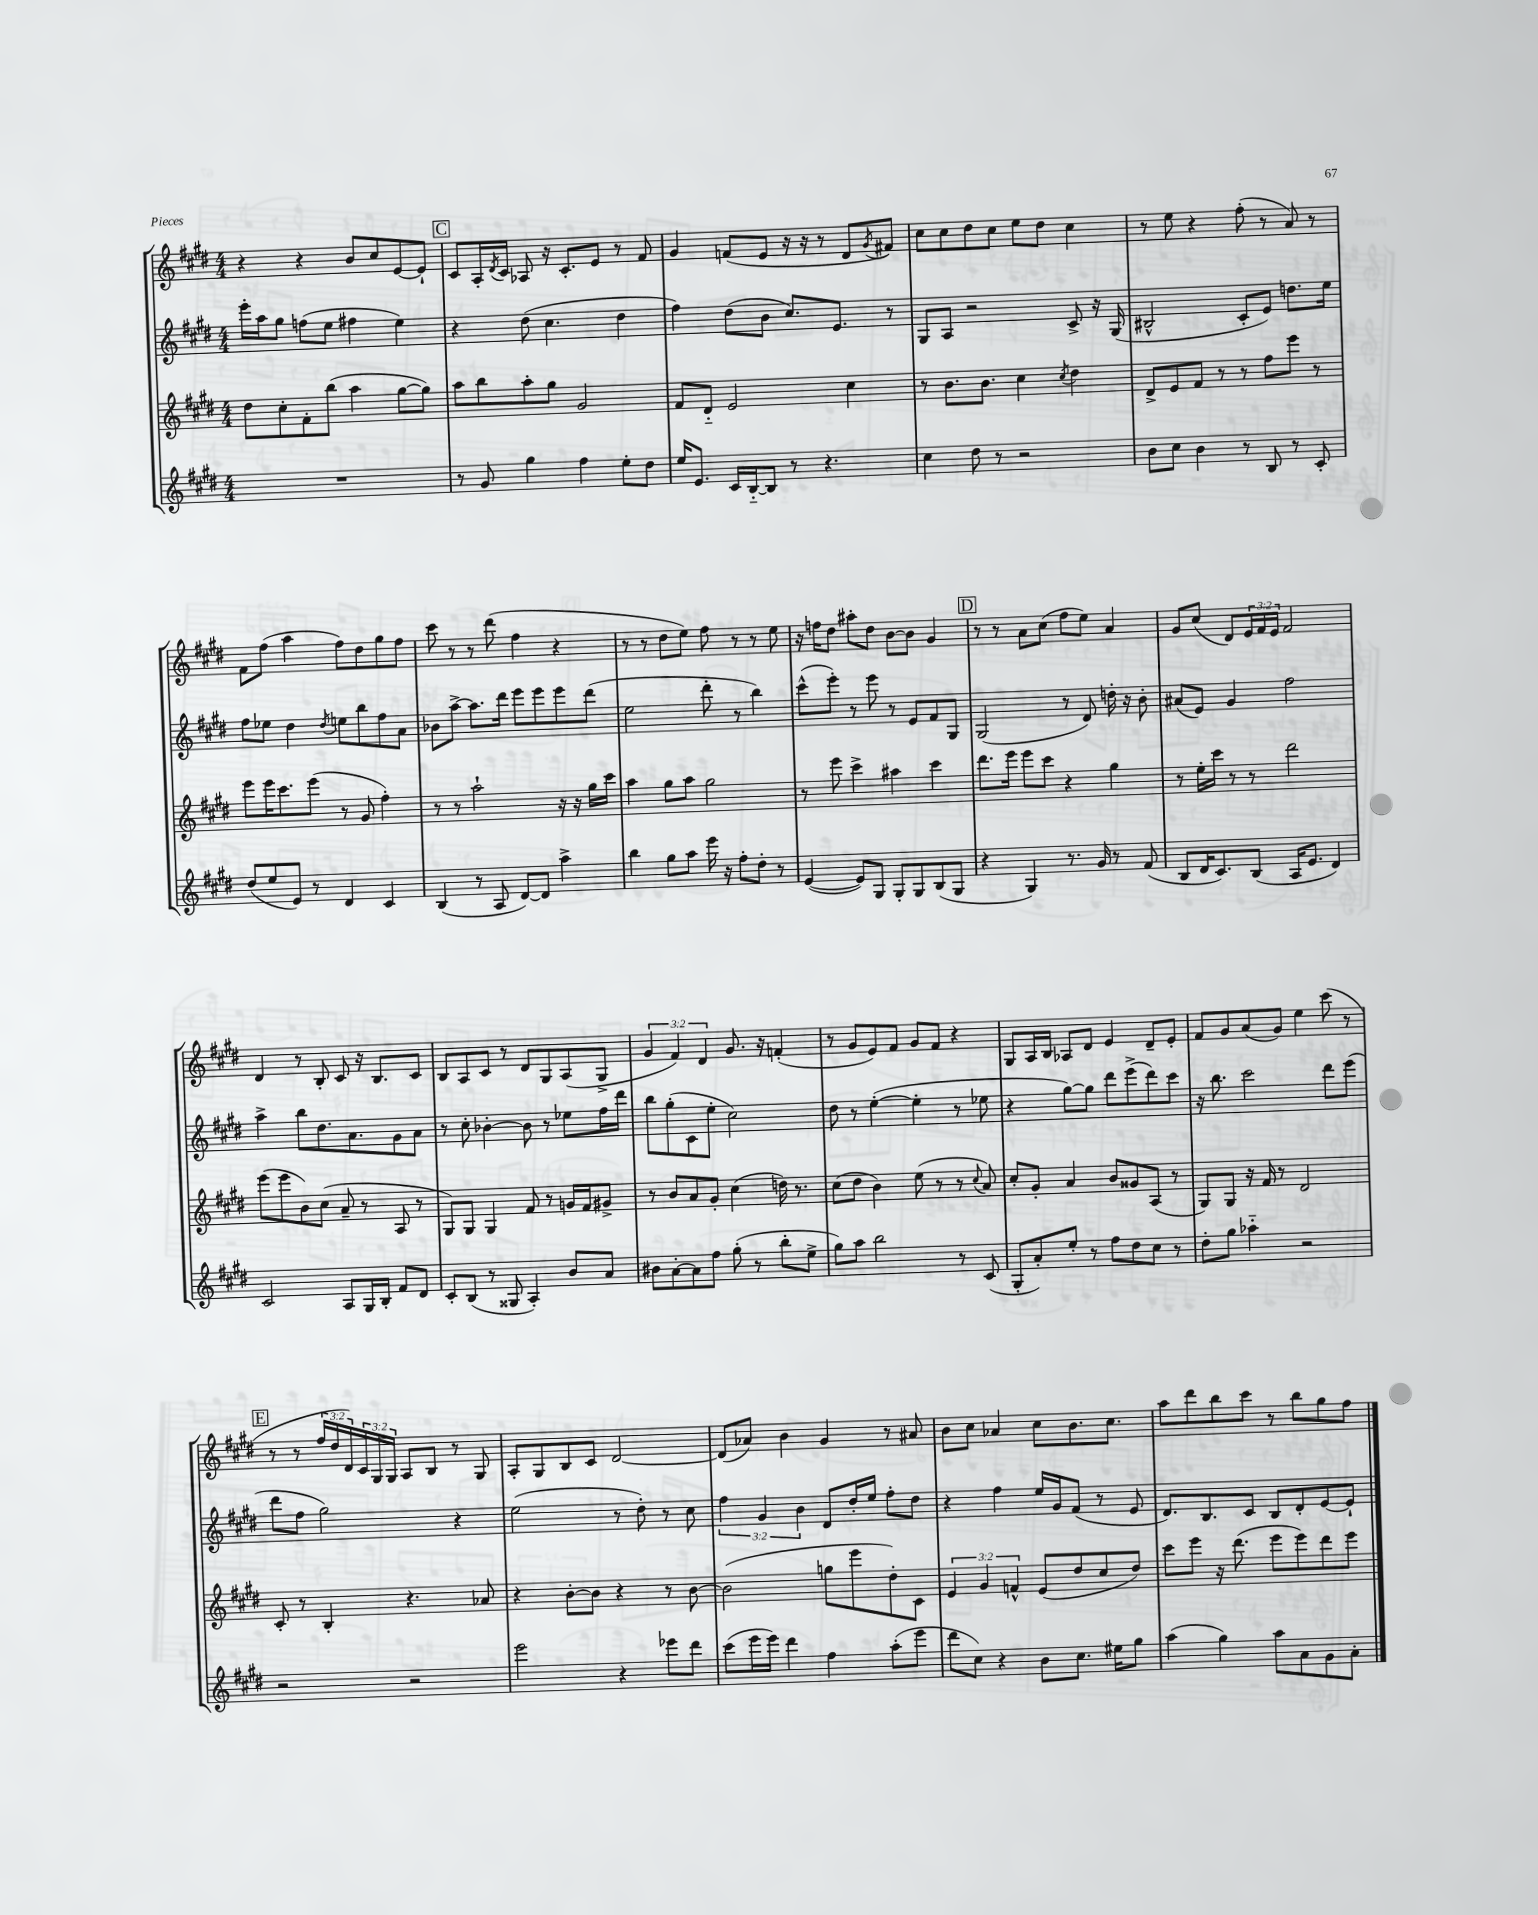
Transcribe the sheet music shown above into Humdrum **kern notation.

**kern	**kern	**kern	**kern
*part4	*part3	*part2	*part1
*staff4	*staff3	*staff2	*staff1
*clefG2	*clefG2	*clefG2	*clefG2
*k[f#c#g#d#]	*k[f#c#g#d#]	*k[f#c#g#d#]	*k[f#c#g#d#]
*M4/4	*M4/4	*M4/4	*M4/4
=87	=87	=87	=87
1r	8dd#\L	16eee'\LL	4r
.	.	16aa\J	.
.	8cc#'\	8gg#\J	.
.	8f#'\	(8ffn\L	4r
.	(8bb\J	8ee\J	.
.	4aa\	4ff#X\	8b/L
.	.	.	8cc#/
.	[8gg#\L	4ee\)	[8e/
.	8gg#\J])	.	8e`/J]
!!LO:REH:place=s1:t=C
=88	=88	=88	=88
8r	8aa\L	4r	8c#/L
8g#/	8bb\	.	16A'/L
.	.	.	8qd#/
.	.	.	16c#/JJ
4gg#\	8aa'\	(8dd#\	8A-X/
.	8gg#\J	4.cc#\	16r
.	.	.	8.c#'/L
4ff#\	2g#/	.	.
.	.	.	8e/J
8ee'\L	.	4dd#\	8r
8dd#\J	.	.	8f#/
=89	=89	=89	=89
16ee/KL	8f#/L	4ff#\)	4g#/
8.e/J	.	.	.
.	8d#/J	.	.
16c#/LL	2e/	(8dd#\L	(8fn/L
[16B/J	.	.	.
8B/J]	.	8b\J	8e/J
8r	.	8.cc#/L)	16r
.	.	.	16r
4.r	.	.	8r
.	.	8.e/J	.
.	4cc#\	.	8d#/L
.	.	.	8qg#/
.	.	8r	8f#X/J)
=90	=90	=90	=90
4cc#\	8r	8G#/L	8cc#\L
.	8.b\L	8A/J	8cc#\
8dd#\	.	2r	8dd#\
.	8.b\J	.	.
8r	.	.	8cc#\J
2r	4cc#\	.	8ee\L
.	.	.	8dd#\J
.	8qcc#/	.	.
.	4dd#\	8c#^/	4cc#\
.	.	16r	.
.	.	(16G#/	.
=91	=91	=91	=91
8b\L	8d#^/L	2B#X^^/	8r
8cc#\J	8e/	.	8ee\
4b\	8f#/J	.	4r
.	8r	.	.
8r	8r	8c#'/L	(8ff#'\
8B/	8ff#\L	8e/J)	8r
8r	8eee\J	8.ddn\L	8a/)
8c#'/	8r	.	8r
.	.	16ee\Jk	.
!!LO:LB:g=z
=92	=92	=92	=92
(8dd#/L	8eee\L	8ff#\L	8f#\L
8ee/	16eee\K	8ee-X\J	(8ff#\J
.	8.ccc#\	.	.
8e/J)	.	4dd#\	4aa\
8r	(8eee\J	.	.
.	.	8qdd#/	.
4d#/	8r	8een\L	8ff#\L)
.	8g#/	8bb\	8dd#\
4c#/	4ff#'\)	8ff#\	8gg#\
.	.	8a\J	8ff#\J
=93	=93	=93	=93
(4B/	8r	8b-X\L	8ccc#\
.	8r	[8aa^\J	8r
8r	2aa`\	8.aa\L]	8r
8A/	.	.	(8ddd#\
.	.	16ddd#\Jk	.
[8d#/L)	.	8eee\L	4ff#\
8d#/J]	.	8eee\	.
4aa^\	16r	8eee\	4r
.	16r	.	.
.	16gg#\LL	(8ddd#\J	.
.	16ccc#\JJ	.	.
=94	=94	=94	=94
4bb\	4aa\	2ee\	8r
.	.	.	8r
8gg#\L	8gg#\L	.	8dd#\L
8aa\J	8aa\J	.	8ee\J)
16eee\	2gg#\	8ddd#'\	8ff#\
16r	.	.	.
8ff#'\L	.	8r	8r
8dd#'\J	.	4bb\)	8r
8r	.	.	8ee\
=95	=95	=95	=95
([4e/	8r	(8ccc#^^\L	16r
.	.	.	16ffn\KL
.	8eee\	8eee'\J)	8dd#\J
8e/L])	4ccc#^\	8r	8aa#X'\L
8G#/J	.	8eee\	8dd#\J
8G#'/L	4aa#X\	8r	[8b\L
8G#/	.	8e/L	8b\J]
(8B/	4ccc#\	8f#/	4g#/
8G#/J	.	8G#/J	.
!!LO:REH:place=s1:t=D
=96	=96	=96	=96
4r	8.ddd#\L	(2G#/	8r
.	.	.	8r
.	16eee\Jk	.	.
4G#/)	8eee\L	.	8a\L
.	8ccc#\J	.	(8cc#\J
8.r	4r	8r	8ff#\L
.	.	8d#/)	8ee\J)
16g#/	.	.	.
8r	4gg#\	16ddn'\	4a/
.	.	16r	.
(8f#/	.	8b'\	.
=97	=97	=97	=97
8B/L	8r	(8a#X/L	8g#/L
16d#/K	16ee'\LL	8e/J)	(8cc#/J
8.c#/)	16ccc#\JJ	.	.
.	8r	4g#/	8d#/L)
(8B/J	8r	.	24e/L
.	.	.	24f#/
.	.	.	24e/JJ
16A/KL	2ddd#\	2ff#\	2f#/
8.e/J	.	.	.
4d#/)	.	.	.
!!LO:LB:g=z
=98	=98	=98	=98
2c#/	(8eee\L	4aa^\	4d#/
.	8eee\	.	.
.	8b\)	8bb\L	8r
.	(8cc#\J	8.dd#\	8B'/
8A/L	8a~/	.	8c#/
.	.	8.a\	.
16G#/L	8r	.	16r
16B'/JJ	.	.	8.B/L
8f#/L	8A/	8g#\	.
8d#/J	8r	8a\J	8c#/J
=99	=99	=99	=99
8c#'/L	8G#/L)	8r	8B/L
(8B/J	8G#/J	8cc#'\	8A/
8r	4G#/	[4b-X'\	8c#/J
8G##X/	.	.	8r
4A'/)	8f#/	8b-\]	8d#/L
.	8r	8r	8G#/
8b/L	16gn/LL	8ee-X\L	(8A/
.	16f#/J	.	.
8a/J	8g#X^/J	16ff#\L	8G#^/J
.	.	16ddd#\JJ	.
=100	=100	=100	=100
8b#X\L	8r	8bb\L	6g#/
[8a'\	8b/L	(8gg#'\	.
.	.	.	6f#/)
8a\]	8a/	8c#\	.
.	.	.	6d#/
8ff#\J	8g#'/J	8ee'\J	.
(8gg#'\	(4cc#\	2cc#\)	8.g#/
8r	.	.	.
.	.	.	16r
8bb'\L	16ddn\)	.	(4fn'/
.	8.r	.	.
8ee^\J	.	.	.
=101	=101	=101	=101
8gg#\L)	(8cc#\L	8dd#\	8r
8aa\J	8dd#\J	8r	8g#/L
2bb\	4b\)	([4ee'\	8e/)
.	.	.	8f#/J
.	(8ee\	4ee'\]	8g#/L
.	8r	.	8f#/J
8r	8r	8r	4r
.	8qqcc#/	.	.
(8c#/	8a/)	8ee-X\	.
=102	=102	=102	=102
8G#'/L	8cc#'/L	4r	8G#/L
8a'/)	8g#'/J	.	16A/L
.	.	.	16B/JJ
8ee'/J	4a/	[8gg#\L)	8A-X/L
8r	.	8gg#\J]	8d#/J
8ff#\L	8b/L	8ddd#\L	4e/
8dd#\	8g##X/	(8eee^\	.
8cc#\J	(8A/J	8ddd#\)	8d#~/L
8r	8r	8ccc#\J	8e'/J
=103	=103	=103	=103
8dd#'\L	8G#/L)	16r	8f#/L
.	.	8.bb\	.
8gg#\J	8G#/J	.	8g#/
4aa-X\	16r	2ccc#\	(8a/
.	16f#/	.	.
.	8r	.	8g#/J)
2r	2d#/	.	4ee\
.	.	8ddd#\L	(8ccc#\
.	.	(8eee\J	8r
!!LO:LB:g=z
!!LO:REH:place=s1:t=E
=104	=104	=104	=104
2r	8c#'/	8ddd#\L	8r
.	8r	8ff#\J	8r
.	4B'/	2gg#\)	24ff#/LL
.	.	.	24dd#/
.	.	.	24d#/)
.	.	.	24c#/
.	.	.	24G#/
.	.	.	24G#/JJ
2r	4.r	.	8A/L
.	.	.	8B/J
.	.	4r	8r
.	8a-X/	.	8G#/
=105	=105	=105	=105
2eee\	4r	(2ee\	8A'/L
.	.	.	8G#/
.	[8b'\L	.	8B/
.	8b\J]	.	8c#/J
4r	4r	8r	[2d#/
.	.	8dd#'\)	.
8eee-X\L	8r	8r	.
8ddd#\J	[8b\	8cc#\	.
=106	=106	=106	=106
(8ccc#\L	(2b\]	6ff#\	(8d#/L]
16eee\L	.	.	8a-X/J)
.	.	6g#/	.
16eee\JJ)	.	.	.
4ddd#\	.	.	4b\
.	.	6b\	.
4ff#\	8ggn\L	8d#/L	4g#/
.	8eee\	16dd#'/L	.
.	.	16ee/JJ	.
(8aa'\L	8dd#'\)	8ff#'\L	8r
8eee\J	8c#\J	8dd#\J	8a#X/
=107	=107	=107	=107
8ddd#\L	6e/	4r	8b\L
8cc#\J)	.	.	8cc#\J
.	6g#/	.	.
4r	.	4ff#\	4a-X/
.	6fn^^/	.	.
8b\L	(8e/L	16ee/LL	8cc#\L
.	.	16g#/J	.
8.cc#\J	8dd#/	(8f#/J	8.b\
.	8cc#/	8r	.
16ee#X\KL	.	.	8.cc#\J
8gg#\J	8dd#/J)	8e/	.
=108	=108	=108	=108
(4aa\	8ccc#\L	8.d#/L)	8aa\L
.	8eee\J	.	8ddd#\
.	.	8.B/	.
4gg#\)	16r	.	8bb\
.	(8.ddd#\	.	.
.	.	8c#/J	8ccc#\J
8aa\L	8eee\L	8B/L	8r
8a\	8eee\)	8d#'/	8bb\L
8g#\	8ddd#\	[8e/	8gg#\
8a'\J	8eee\J	8e`/J]	8ff#\J
==	==	==	==
*-	*-	*-	*-
